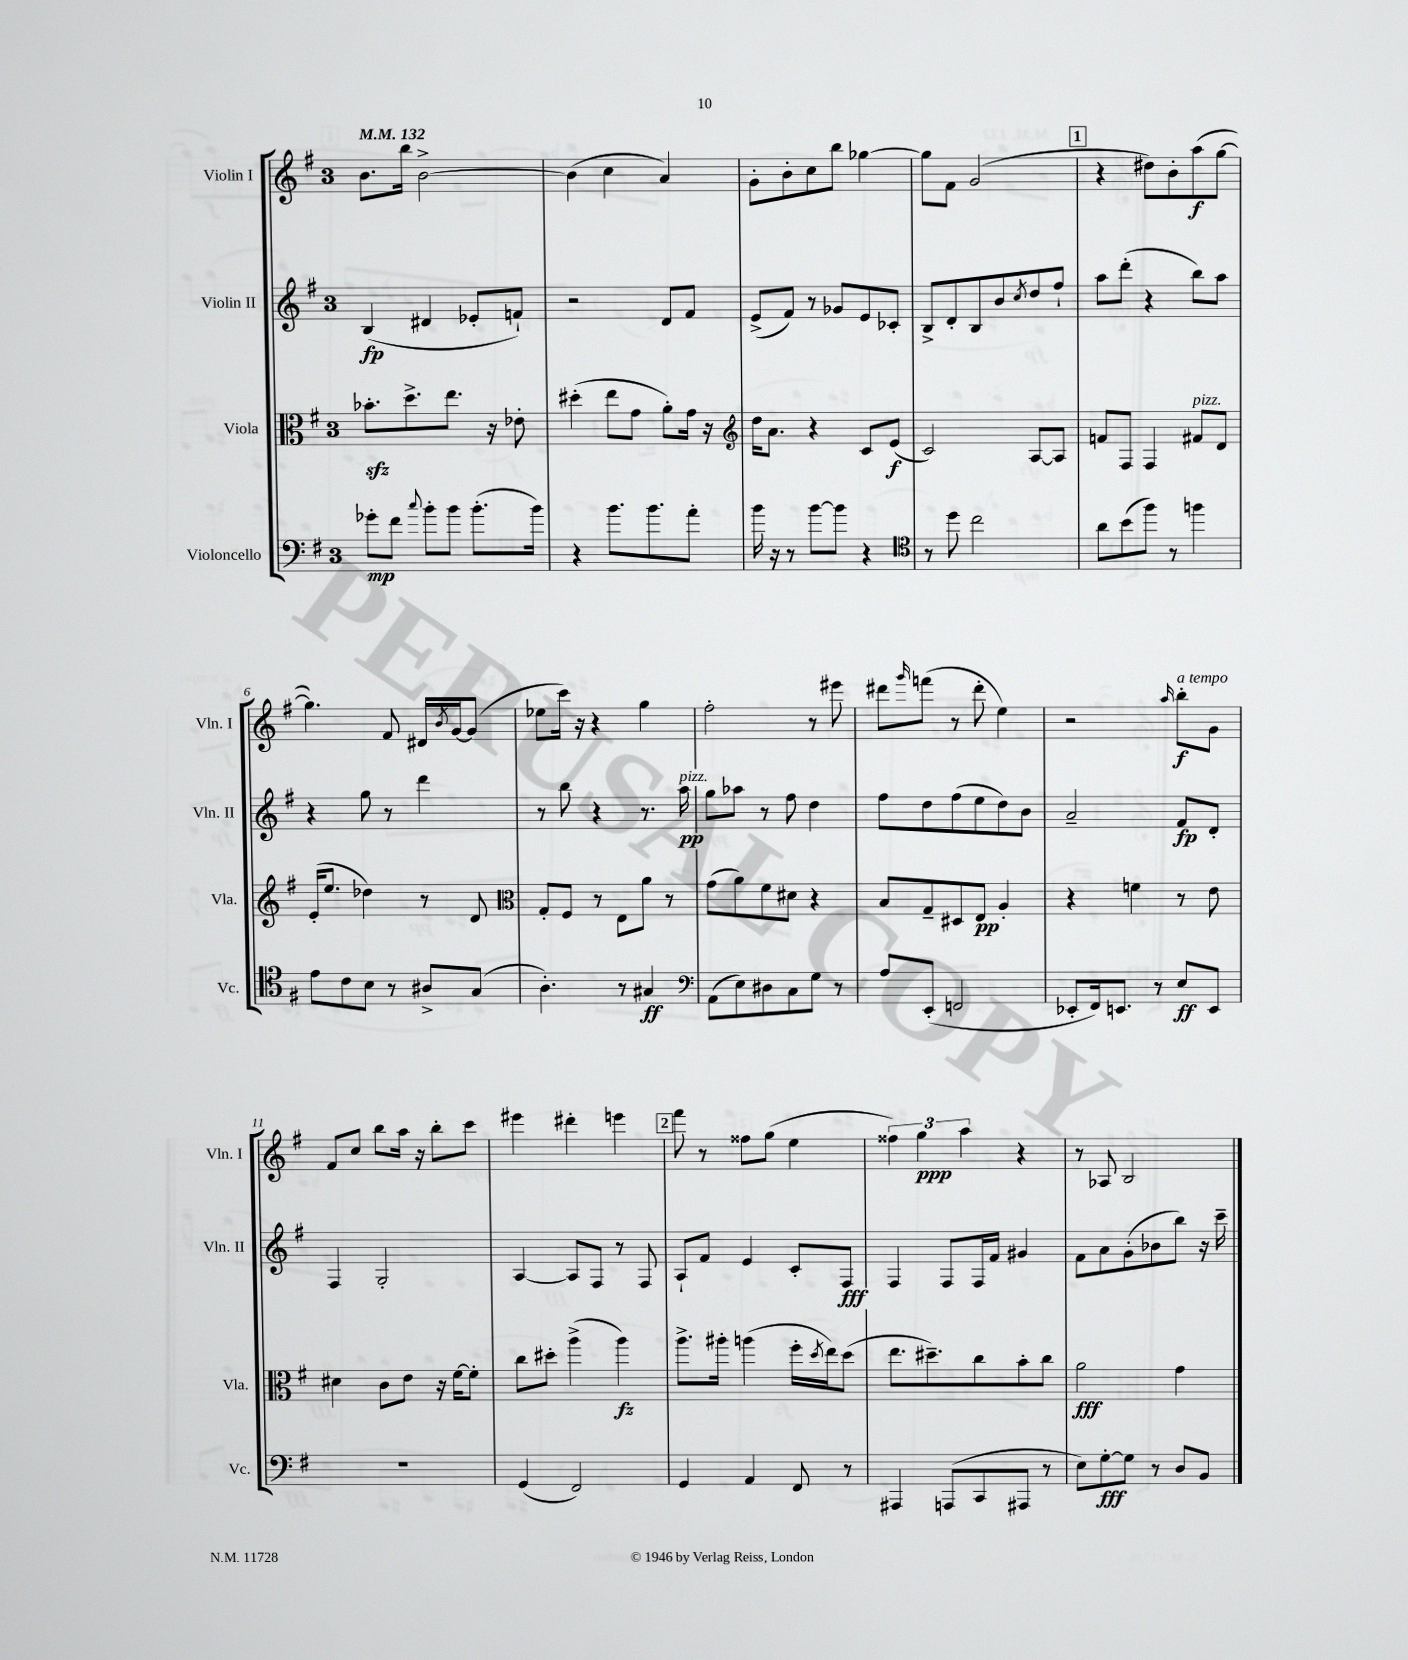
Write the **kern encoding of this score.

**kern	**dynam	**kern	**dynam	**kern	**dynam	**kern	**dynam
*part4	*part4	*part3	*part3	*part2	*part2	*part1	*part1
*staff4	*staff4	*staff3	*staff3	*staff2	*staff2	*staff1	*staff1
*I"Violoncello	*	*I"Viola	*	*I"Violin II	*	*I"Violin I	*
*I'Vc.	*	*I'Vla.	*	*I'Vln. II	*	*I'Vln. I	*
*clefF4	*	*clefC3	*	*clefG2	*	*clefG2	*
*k[f#]	*	*k[f#]	*	*k[f#]	*	*k[f#]	*
*M3/4	*	*M3/4	*	*M3/4	*	*M3/4	*
*MM132	*	*MM132	*	*MM132	*	*MM132	*
=1	=1	=1	=1	=1	=1	=1	=1
8g-X'\L	mp	8.b-Xzz'\L	.	(4B/	fp	8.b\L	.
8f#\J	.	.	.	.	.	.	.
.	.	8.dd^\	.	.	.	16bb\Jk	.
8qqcc/	.	.	.	.	.	.	.
8b'\L	.	.	.	4d#X/	.	[2b^\	.
8b\J	.	8.ee\J	.	.	.	.	.
(8.b'\L	.	.	.	8e-X'/L	.	.	.
.	.	16r	.	.	.	.	.
.	.	8e-X'\	.	8fn`/J)	.	.	.
16b\Jk)	.	.	.	.	.	.	.
=2	=2	=2	=2	=2	=2	=2	=2
4r	.	(4dd#X'\	.	2r	.	(4b\]	.
8.b\L	.	8ee\L	.	.	.	4cc\	.
.	.	8g\J	.	.	.	.	.
8.b\	.	.	.	.	.	.	.
.	.	8a'\L)	.	8d/L	.	4a/)	.
8a'\J	.	16g\Jk	.	8f#/J	.	.	.
.	.	16r	.	.	.	.	.
=3	=3	=3	=3	=3	=3	=3	=3
*	*	*clefG2	*	*	*	*	*
16b\	.	16dd\KL	.	(8e^/L	.	8g'\L	.
16r	.	8.a\J	.	.	.	.	.
8r	.	.	.	8f#/J)	.	8b'\	.
[8b\L	.	4r	.	8r	.	8cc\	.
8b\J]	.	.	.	8g-X/L	.	8bb\J	.
4r	.	8c/L	.	8e/	.	[4gg-X\	.
.	.	(8e/J	f	8c-X'/J	.	.	.
=4	=4	=4	=4	=4	=4	=4	=4
*clefC4	*	*	*	*	*	*	*
8r	.	2c/)	.	8B^/L	.	8gg-\L]	.
8dd\	.	.	.	8d'/	.	8f#\J	.
2cc\	.	.	.	8B/	.	(2g/	.
.	.	.	.	8b/	.	.	.
.	.	.	.	8qcc/	.	.	.
.	.	[8A/L	.	8dd/	.	.	.
.	.	8A/J]	.	8ff#`/J	.	.	.
!!LO:REH:place=s1:t=1
=5	=5	=5	=5	=5	=5	=5	=5
8a\L	.	8fn/L	.	8aa\L	.	4r	.
(8b\	.	8F#/J	.	(8ddd'\J	.	.	.
8ff#\J)	.	4F#/	.	4r	.	8dd#X\L)	.
8r	.	.	.	.	.	8b'\	.
!	!	!LO:TX:a:i:t=pizz.	!	!	!	!	!
4ffn\	.	8f#X/L	.	8bb\L)	.	(8aa\	f
.	.	8d/J	.	8aa\J	.	[8gg\J	.
!!LO:LB:g=z
=6	=6	=6	=6	=6	=6	=6	=6
8e\L	.	(16e'/KL	.	4r	.	4.gg\])	.
.	.	8.ee/J	.	.	.	.	.
8c\	.	.	.	.	.	.	.
8B\J	.	4dd-X\)	.	8gg\	.	.	.
8r	.	.	.	8r	.	8f#/	.
8A#X^/L	.	8r	.	4ddd\	.	16d#X/LL	.
.	.	.	.	.	.	8qb/	.
.	.	.	.	.	.	[16g/J	.
(8G/J	.	8d/	.	.	.	(8g/J]	.
=7	=7	=7	=7	=7	=7	=7	=7
*	*	*clefC3	*	*	*	*	*
4.A'\)	.	8G'/L	.	8r	.	8ee-X\L	.
.	.	8F#/J	.	8bb\	.	16ccc\Jk)	.
.	.	.	.	.	.	16r	.
.	.	8r	.	4r	.	4r	.
8r	.	8E\L	.	.	.	.	.
4G#X/	ff	8a\J	.	8.r	.	4gg\	.
.	.	8r	.	.	.	.	.
!	!	!	!	!LO:TX:a:i:t=pizz.	!	!	!
.	.	.	.	16aa\	pp	.	.
=8	=8	=8	=8	=8	=8	=8	=8
*clefF4	*	*	*	*	*	*	*
(8AA\L	.	(8g\L	.	8gg\L	.	2ff#'\	.
8E\)	.	8a\)	.	8aa-X\J	.	.	.
8D#X\	.	8f#\	.	8r	.	.	.
8C\	.	8d#X\J	.	8ff#\	.	.	.
8G\J	.	4r	.	4dd\	.	8r	.
8r	.	.	.	.	.	8eee#X\	.
=9	=9	=9	=9	=9	=9	=9	=9
8A/L	.	8B/L	.	8ff#\L	.	8ddd#X\L	.
.	.	.	.	.	.	16qqggg/	.
(8EE'/J	.	8G~/	.	8dd\	.	(8fffn\J	.
2FFn/	.	8D#X/	.	(8ff#\	.	8r	.
.	.	8E/J	pp	8ee\	.	8ddd#'\	.
.	.	4A'/	.	8dd\)	.	4ee\)	.
.	.	.	.	8b\J	.	.	.
=10	=10	=10	=10	=10	=10	=10	=10
8EE-X'/L	.	4r	.	2a~/	.	2r	.
16FF#/k)	.	.	.	.	.	.	.
8.EEn/J	.	.	.	.	.	.	.
.	.	4fn\	.	.	.	.	.
8r	.	.	.	.	.	.	.
.	.	.	.	.	.	16qqaa/	.
!	!	!	!	!	!	!LO:TX:a:i:t=a tempo	!
8E/L	ff	8r	.	8f#/L	fp	8bb'\L	f
8EE/J	.	8e\	.	8d'/J	.	8g\J	.
!!LO:LB:g=z
=11	=11	=11	=11	=11	=11	=11	=11
2.r	.	4d#X\	.	4F#/	.	8f#/L	.
.	.	.	.	.	.	8cc/J	.
.	.	8c\L	.	2G'/	.	8bb\L	.
.	.	8e\J	.	.	.	16aa\Jk	.
.	.	.	.	.	.	16r	.
.	.	16r	.	.	.	8bb'\L	.
.	.	[16f#\KL	.	.	.	.	.
.	.	8f#'\J]	.	.	.	8ccc\J	.
=12	=12	=12	=12	=12	=12	=12	=12
(4GG/	.	8cc\L	.	[4A/	.	4eee#X\	.
.	.	8dd#X'\J	.	.	.	.	.
2FF#/)	.	(4aa^\	.	8A/L]	.	4ddd#X'\	.
.	.	.	.	8F#/J	.	.	.
.	.	4aa\)	fz	8r	.	4eeen\	.
.	.	.	.	8F#/	.	.	.
!!LO:REH:place=s1:t=2
=13	=13	=13	=13	=13	=13	=13	=13
4GG/	.	8.aa^\L	.	8A`/L	.	8fff#\	.
.	.	.	.	8f#/J	.	8r	.
.	.	16aa#X'\Jk	.	.	.	.	.
4AA/	.	(4aan\	.	4e/	.	8ff##X\L	.
.	.	.	.	.	.	(8gg\J	.
8FF#/	.	16ff#'\LL	.	8c'/L	.	4ee\	.
.	.	8qdd/	.	.	.	.	.
.	.	16ee\J)	.	.	.	.	.
8r	.	(8dd\J	.	8F#/J	fff	.	.
=14	=14	=14	=14	=14	=14	=14	=14
4AAA#X/	.	8.ee\L	.	4F#/	.	6ff##X\)	.
.	.	.	.	.	.	6gg\	ppp
.	.	8.dd#X~\)	.	.	.	.	.
(8AAAn/L	.	.	.	8F#/L	.	.	.
.	.	.	.	.	.	6aa\	.
8CC/	.	8cc\	.	16F#/L	.	.	.
.	.	.	.	16f#/JJ	.	.	.
8AAA#X/J	.	8b'\	.	4g#X/	.	4r	.
8r	.	8cc\J	.	.	.	.	.
=15	=15	=15	=15	=15	=15	=15	=15
8E\L)	.	2a\	fff	8f#\L	.	8r	.
[8G'\	fff	.	.	8a\	.	8A-X/	.
8G\J]	.	.	.	(8g'\	.	2B/	.
8r	.	.	.	8b-X\	.	.	.
8D/L	.	4g\	.	8bb\J)	.	.	.
8BB/J	.	.	.	16r	.	.	.
.	.	.	.	16ccc~\	.	.	.
==	==	==	==	==	==	==	==
*-	*-	*-	*-	*-	*-	*-	*-
